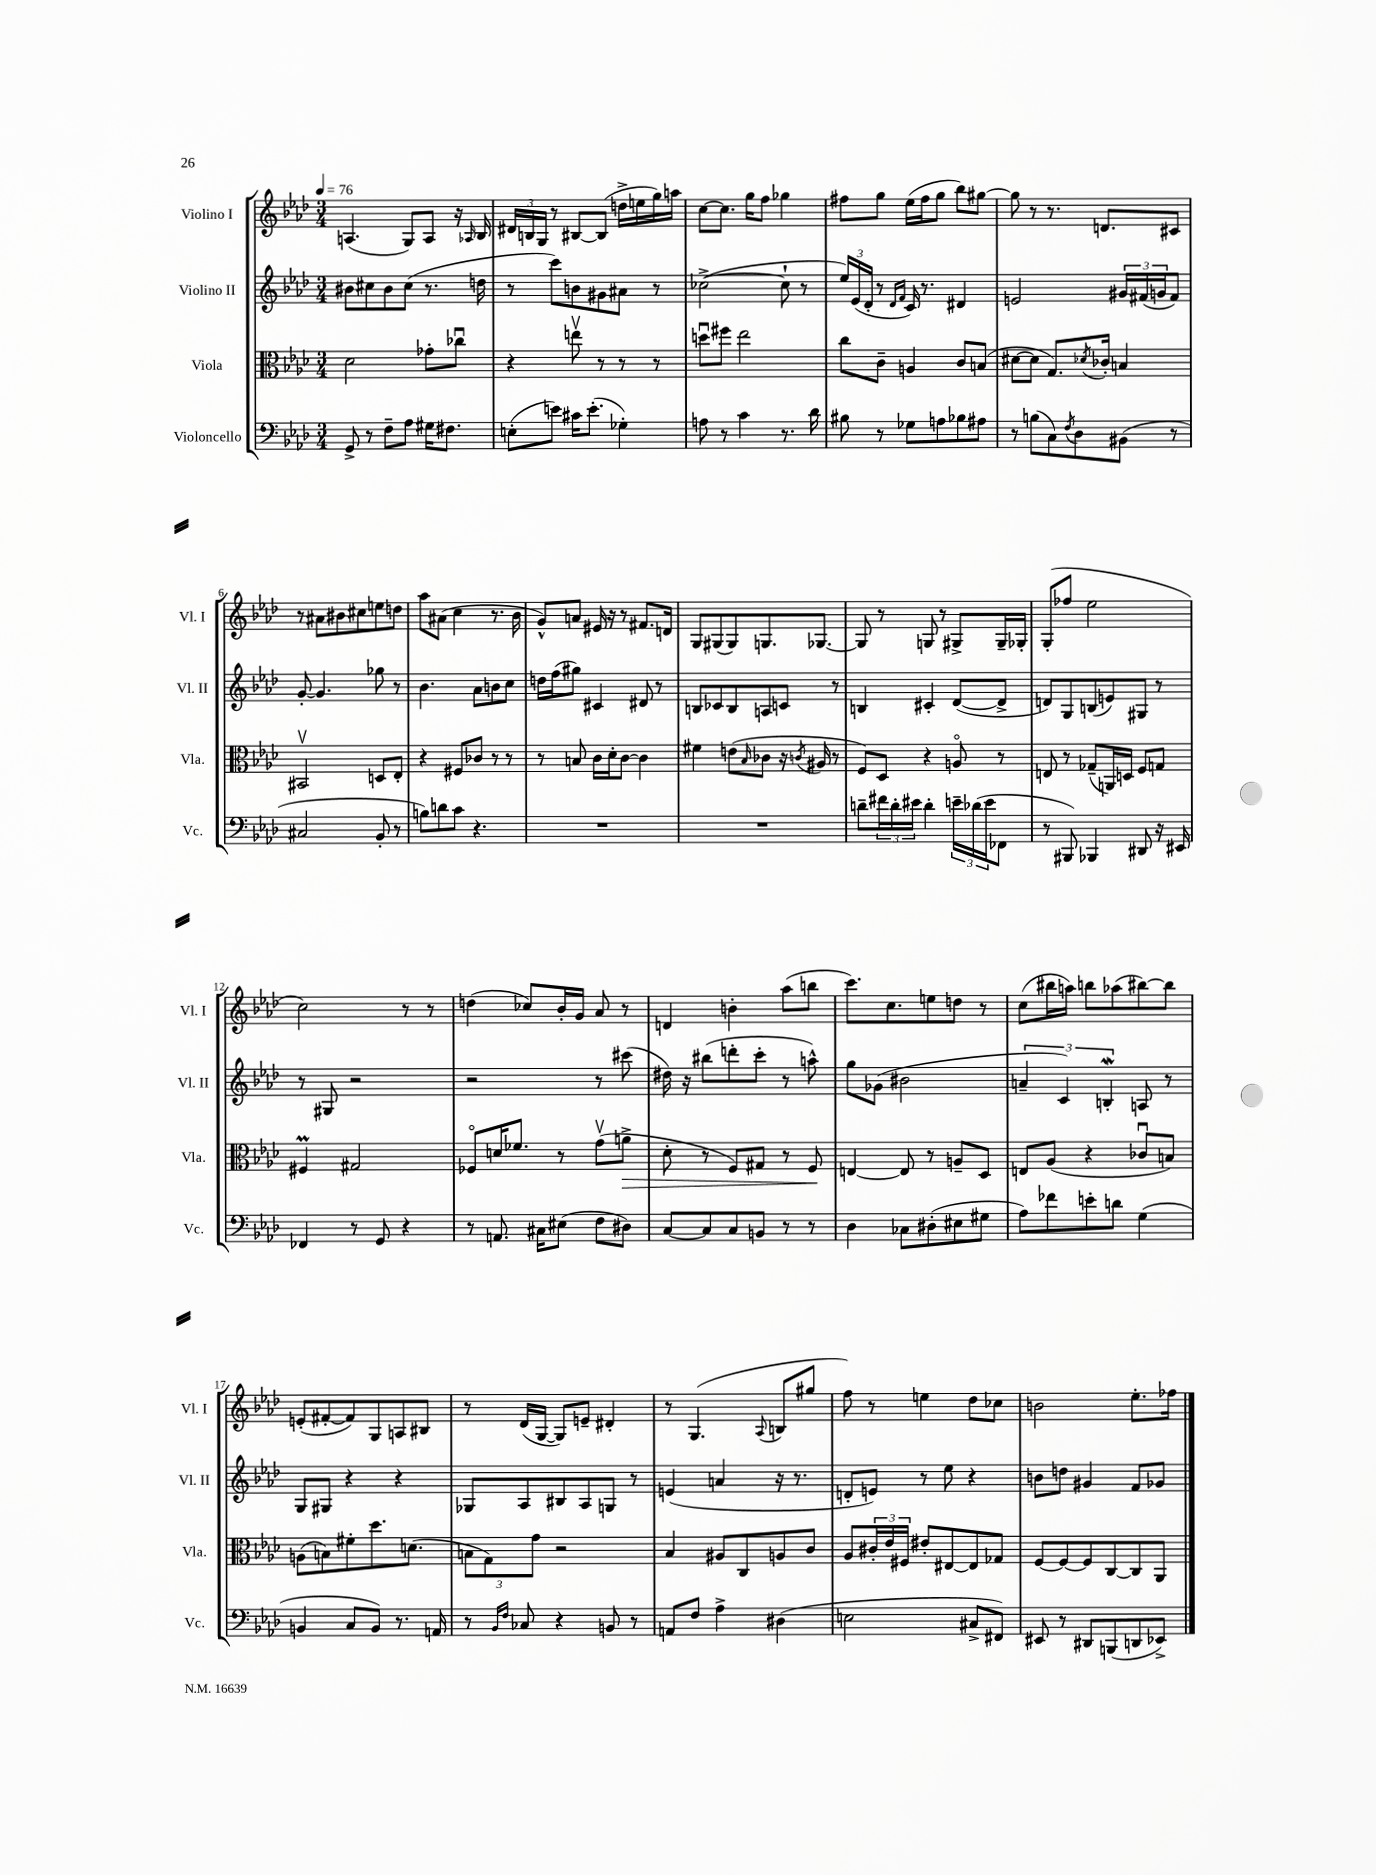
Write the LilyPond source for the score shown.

<<
\new StaffGroup <<
\new Staff = "s0" \with { instrumentName = "Violino I" shortInstrumentName = "Vl. I" } {
    \clef treble \key aes \major \numericTimeSignature \time 3/4 \tempo 4 = 76
    a4.( g8) a8 r16 \grace { aes16 } bes16 |
    \tuplet 3/2 { dis'16 b16 g16 } r8 bis8~ bis8( d''16-> e''16 g''16) a''16 |
    c''8~ c''8. g''16 f''8 ges''4 |
    fis''8 g''8 ees''16( fis''16 g''8 bes''8) gis''8~ |
    gis''8 r8 r8. d'8. cis'8 |
    r8 ais'8 bis'8 cis''8 e''8 d''8 |
    aes''8 ais'8( c''4 r8. bes'16 |
    g'8-^) a'8 eis'16 r16 r8 fis'8. d'16 |
    g8 gis8( gis8) g8. ges8.~ |
    ges8 r8 g8 r8 gis8-> gis16-- ges16-. |
    g8-.( fes''8 ees''2 |
    c''2) r8 r8 |
    d''4( ces''8) bes'16-. g'16 aes'8 r8 |
    d'4 b'4-. aes''8( b''8 |
    c'''8.) c''8. e''8 d''8 r8 |
    c''8( bis''16 a''16) b''8 aes''8( bis''8~) bis''8 |
    e'8-.( fis'8~-. fis'8) g8 a8 bis8 |
    r8 des'16( g16~ g8) e'8-- dis'4-. |
    r8 g4.( \appoggiatura { aes8 } b8 gis''8 |
    f''8) r8 e''4 des''8 ces''8 |
    b'2 ees''8.-. fes''16 \bar "|." |
}
\new Staff = "s1" \with { instrumentName = "Violino II" shortInstrumentName = "Vl. II" } {
    \clef treble \key aes \major \numericTimeSignature \time 3/4
    bis'8 cis''8 bis'8 cis''8( r8. d''16 |
    r8 c'''8) b'8 gis'8 ais'8 r8 |
    ces''2~->( ces''8-! r8 |
    \tuplet 3/2 { ees''16) ees'16( des'16-. } r8 \grace { des'16 f'16 } c'16) r8. dis'4 |
    e'2 \tuplet 3/2 { gis'16 fis'16( g'16 } fis'8) |
    g'8~-. g'4. ges''8 r8 |
    bes'4. aes'8 b'8 c''8 |
    d''16 f''16( gis''8) cis'4 dis'8 r8 |
    b8 ces'8 b8 a8 c'8 r8 |
    b4 cis'4-. des'8~( des'8-> |
    d'8) g8 b8( e'8) gis8 r8 |
    r8 gis8 r2 |
    r2 r8 cis'''8( |
    dis''16) r16 bis''8( d'''8-. c'''8-. r8 a''8-^) |
    g''8 ges'8( bis'2 |
    \tuplet 3/2 { a'4-- c'4) b4-.\mordent } a8 r8 |
    g8 gis8 r4 r4 |
    ges8 aes8 bis8 aes8 g8 r8 |
    e'4( a'4 r16 r8. |
    d'8-. e'8) r8 ees''8 r4 |
    b'8 d''8 gis'4 f'8 ges'8 \bar "|." |
}
\new Staff = "s2" \with { instrumentName = "Viola" shortInstrumentName = "Vla." } {
    \clef alto \key aes \major \numericTimeSignature \time 3/4
    des'2 ges'8-. ces''8\downbow |
    r4 e''8\upbow r8 r8 r8 |
    d''8\downbow fis''8 ees''2 |
    c''8 c'8-- a4 c'8 b8( |
    dis'8~ dis'8 g8.) \acciaccatura { des'8 } ces'16-. b4 |
    bis,2\upbow d8 ees8-. |
    r4 fis8 ces'8 r8 r8 |
    r8 b8 c'16 des'16-. c'8~ c'4 |
    fis'4 e'8( \grace { bes16 } ces'8 r16 \acciaccatura { c'8 } ais16 r8 |
    f8) des8 r4 a8\flageolet r8 |
    e8 r8 ges8--( a,16) d16 f8 g8 |
    fis4\prall gis2 |
    fes8\flageolet d'16 fes'8. r8 g'8\upbow( a'8->\> |
    des'8-. r8 f8) gis8 r8 f8\! |
    e4~ e8 r8 a8-- des8 |
    e8 aes8( r4 ces'8\downbow b8) |
    a8( b8) fis'8-. des''8. d'8.( |
    \tuplet 3/2 { b8 g8) g'8 } r2 |
    bes4 ais8 c8 a8 c'8 |
    aes8 \tuplet 3/2 { cis'16-. ees'16 fis16 } eis'8-. eis8~ eis8 ges8 |
    f8~ f8~ f8 c8~ c8 aes,8 \bar "|." |
}
\new Staff = "s3" \with { instrumentName = "Violoncello" shortInstrumentName = "Vc." } {
    \clef bass \key aes \major \numericTimeSignature \time 3/4
    g,8-> r8 f8-- aes8 gis16 fis8. |
    e8-.( e'8) cis'16 e'8.-.( ges4-.) |
    a8 r8 c'4 r8. des'16 |
    bis8 r8 ges8 a8 bes8 ais8 |
    r8 b8( c8) \acciaccatura { f8 } des8 bis,8( r8 |
    cis2 bes,8-. r8 |
    b8) d'8 c'8 r4. |
    R2. |
    R2. |
    d'8-- \tuplet 3/2 { fis'16 d'16-. eis'16 } d'4-. \tuplet 3/2 { e'16-- des'16( e'16 } fes,8 |
    r8 bis,,8) bes,,4 dis,8 r16 eis,16 |
    fes,4 r8 g,8 r4 |
    r8 a,8. cis16 eis8( f8 dis8) |
    c8~ c8 c8 b,8 r8 r8 |
    des4 ces8 dis8-.( eis8 gis8 |
    aes8) fes'8 e'8-. d'8 g4( |
    b,4 c8 b,8) r8. a,16 |
    r8 \grace { bes,16 f16 } ces8 r4 b,8 r8 |
    a,8 f8 aes4-> dis4( |
    e2 cis8-> fis,8) |
    eis,8 r8 dis,8 b,,8( d,8 ees,8->) \bar "|." |
}
>>
>>
